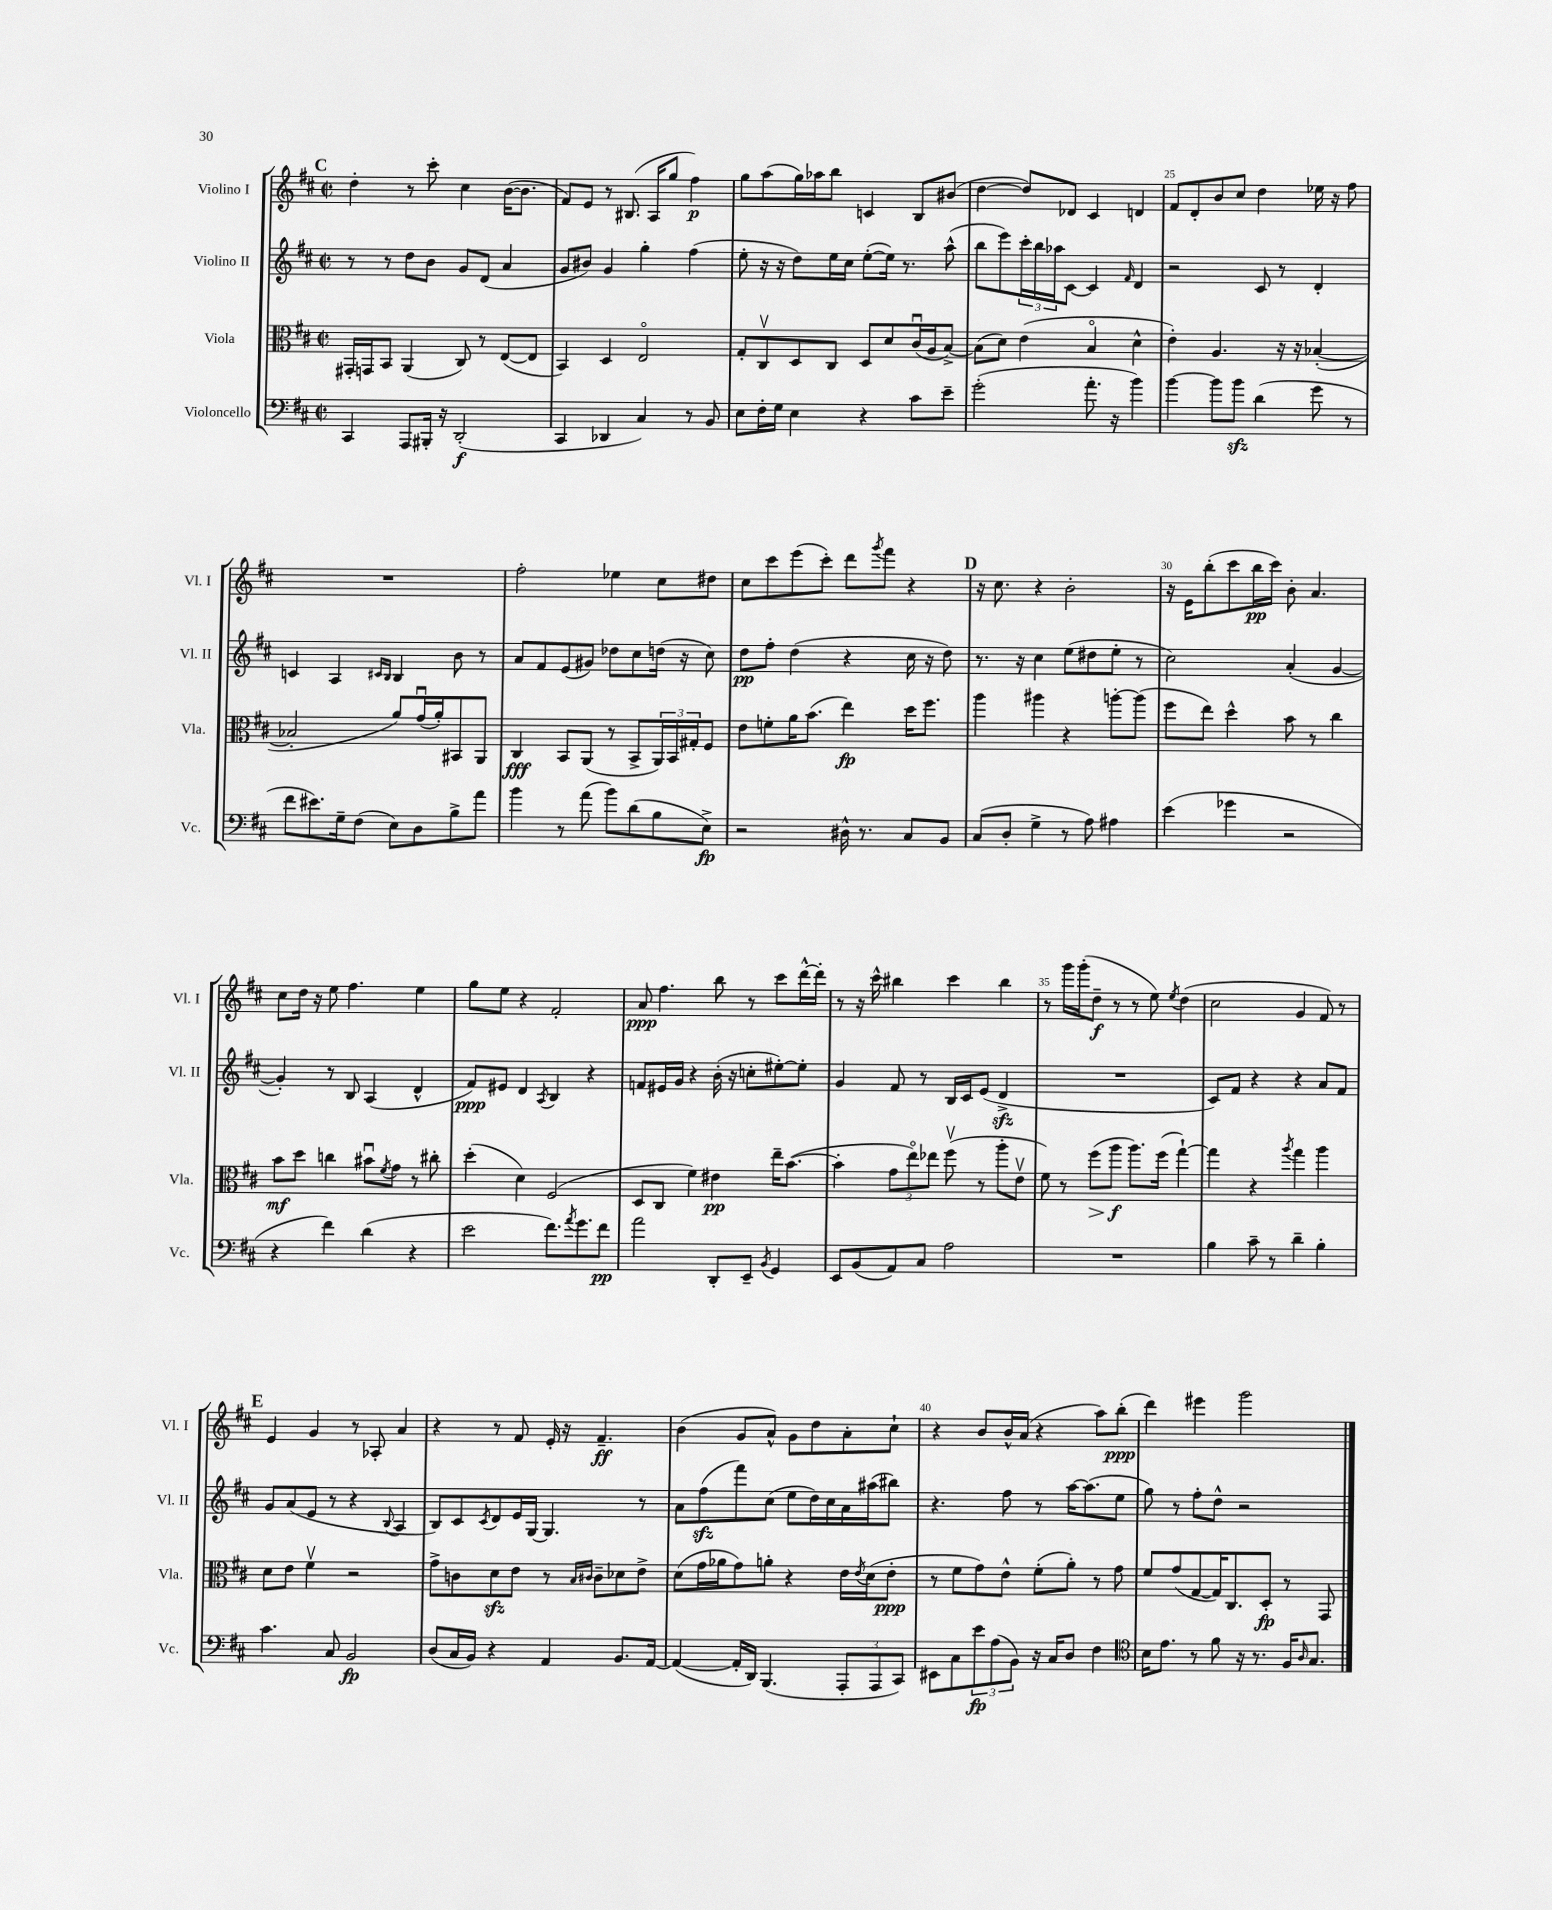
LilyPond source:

<<
\new StaffGroup <<
\new Staff = "s0" \with { instrumentName = "Violino I" shortInstrumentName = "Vl. I" } {
    \clef treble \key d \major \defaultTimeSignature \time 2/2
    \mark \markup { \bold "C" } d''4-. r8 cis'''8-. cis''4 b'16~( b'8. |
    fis'8) e'8 r8 bis8.( a16 g''8 fis''4\p) |
    g''8 a''8( g''16) aes''16 b''8 c'4 b8 bis'8( |
    d''4~ d''8) des'8 cis'4 d'4 |
    fis'8 d'8-. b'8 cis''8 d''4 ees''16 r16 fis''8 |
    R1 |
    fis''2-. ees''4 cis''8 dis''8 |
    cis''8 cis'''8 e'''8( cis'''8-.) d'''8 \acciaccatura { g'''8 } fis'''8 r4 |
    \mark \markup { \bold "D" } r16 cis''8. r4 b'2-. |
    r16 e'16 b''8-.( cis'''8 b''16\pp cis'''16) b'8-. a'4. |
    cis''8 d''16 r16 e''8 fis''4. e''4 |
    g''8 e''8 r4 fis'2-. |
    a'8\ppp fis''4. b''8 r8 cis'''8 d'''16~-^ d'''16-. |
    r8 r16 cis'''16-^ bis''4 cis'''4 bis''4 |
    r8 g'''16 g'''16-.( d''8--\f r8 r8 e''8) \acciaccatura { e''8 } d''4( |
    cis''2 g'4 fis'8) r8 |
    \mark \markup { \bold "E" } e'4 g'4 r8 aes8-. a'4 |
    r4 r8 fis'8 e'16-. r16 fis'4.--\ff |
    b'4( g'8 a'8-^) g'8 d''8 a'8-. cis''8-! |
    r4 b'8 b'16-^ a'16( r4 a''8) b''8-.\ppp( |
    d'''4) eis'''4 g'''2 \bar "|." |
}
\new Staff = "s1" \with { instrumentName = "Violino II" shortInstrumentName = "Vl. II" } {
    \clef treble \key d \major \defaultTimeSignature \time 2/2
    \mark \markup { \bold "C" } r8 r8 d''8 b'8 g'8 d'8( a'4 |
    g'8 bis'8) g'4 g''4-. fis''4( |
    e''8-. r16 r16 d''8) e''16 cis''16 e''8~-.( e''16) r8. a''8-^( |
    b''8 e'''8) \tuplet 3/2 { cis'''16-. b''16 aes''16 } cis'8~ cis'4 \grace { fis'16 } d'4 |
    r2 cis'8 r8 d'4-. |
    c'4 a4 \grace { cis'16 b16 } b4 b'8 r8 |
    a'8 fis'8 e'8( gis'8) des''8 cis''8 d''16( r16 cis''8) |
    d''8\pp fis''8-. d''4( r4 cis''16 r16 d''8) |
    \mark \markup { \bold "D" } r8. r16 cis''4 e''8( dis''8 e''8-. r8 |
    cis''2) a'4-.( g'4~ |
    g'4-.) r8 b8 a4( d'4-^ |
    fis'8\ppp) eis'8 d'4 \acciaccatura { a8 } b4 r4 |
    f'8 eis'16 g'16 r4 b'16-.( r16 c''8-. eis''8~-.) eis''8-. |
    g'4 fis'8 r8 b16 cis'16 e'8( d'4->\sfz |
    R1 |
    cis'8) fis'8 r4 r4 a'8 fis'8 |
    \mark \markup { \bold "E" } g'8 a'8( e'8 r8 r4 \appoggiatura { b8 } a4 |
    b8) cis'8 \acciaccatura { cis'8 } d'8 e'16 g16~ g4. r8 |
    a'8 fis''8\sfz( fis'''8) cis''8( e''8 d''16) cis''16 a'16 ais''16( bis''8) |
    r4. fis''8 r8 a''16~ a''8.( e''8 |
    g''8) r8 fis''8-. d''8-^ r2 \bar "|." |
}
\new Staff = "s2" \with { instrumentName = "Viola" shortInstrumentName = "Vla." } {
    \clef alto \key d \major \defaultTimeSignature \time 2/2
    \mark \markup { \bold "C" } gis,16-. g,16 b,8 a,4( cis8) r8 e8~( e8 |
    b,4) d4 e2\flageolet |
    g8-. cis8\upbow d8 cis8 d8 d'8 cis'16\downbow( a16 b8~->) |
    b8( d'8) e'4( b4\flageolet d'4-^ |
    e'4-.) a4. r16 r16 bes4~-.( |
    bes2-. a'8) g'16\downbow( a'16-.) bis,8 a,8 |
    cis4\fff b,8 a,8( r8 b,8-> \tuplet 3/2 { a,16) b,16 gis16-. } fis8 |
    e'8 f'8-. a'16 b'8.( e''4\fp) d''16 fis''8. |
    \mark \markup { \bold "D" } a''4 ais''4 r4 a''8~-. a''8( |
    fis''8 e''8) d''4-^ b'8 r8 cis''4 |
    b'8\mf d''8 c''4 bis'8\downbow \acciaccatura { fis'8 } g'8 r8 cis''8-. |
    d''4-.( d'4) fis2( |
    d8 cis8 fis'4) eis'4\pp e''16-- b'8.~( |
    b'4-. \tuplet 3/2 { g'8 e''8\flageolet) ees''8 } fis''8\upbow( r8 a''8-. e'8\upbow |
    fis'8) r8 fis''8\>( a''8\f\! a''8.) fis''16( g''4~-!) |
    g''4 r4 \acciaccatura { a''8 } g''4 a''4 |
    \mark \markup { \bold "E" } d'8 e'8 fis'4\upbow r2 |
    g'8-> c'8 d'8\sfz e'8 r8 \grace { b16 cis'16 } cis'8-- des'8 e'8-> |
    d'8( g'16 aes'16 g'8) a'8-. r4 e'16 \acciaccatura { e'8 } d'16( e'8-.\ppp |
    r8 fis'8 g'8) e'8-^ fis'8-.( a'8-.) r8 g'8 |
    fis'8 g'8( g8~ g16) cis8. d8-.\fp r8 g,8 \bar "|." |
}
\new Staff = "s3" \with { instrumentName = "Violoncello" shortInstrumentName = "Vc." } {
    \clef bass \key d \major \defaultTimeSignature \time 2/2
    \mark \markup { \bold "C" } cis,4 a,,8 bis,,16-. r16 d,2-.\f( |
    cis,4 des,4 cis4) r8 b,8 |
    e8 fis16-. g16 e4 r4 cis'8 e'8-- |
    g'2-.( a'8.-. r16 b'4) |
    b'4~ b'8 b'8\sfz d'4( g'8 r8 |
    fis'8 eis'8.) g16-- fis8( e8) d8 b8-> a'8 |
    b'4 r8 a'8( b'8) d'8( b8 e8->\fp) |
    r2 dis16-^ r8. cis8 b,8 |
    \mark \markup { \bold "D" } cis8( d8-. g4-> r8 a8) ais4 |
    e'4( ges'4 r2 |
    r4 fis'4) d'4( r4 |
    e'2 fis'8.) \acciaccatura { a'8 } g'8. fis'8\pp |
    a'2 d,8-. e,8-- \acciaccatura { b,8 } g,4 |
    e,8 b,8( a,8) cis8 a2 |
    R1 |
    b4 cis'8-- r8 d'4-- b4-. |
    \mark \markup { \bold "E" } cis'4. cis8 b,2\fp |
    d8( cis16 b,16) r4 a,4 b,8. a,16~ |
    a,4~( a,16-. d,16) b,,4.( \tuplet 3/2 { a,,8-. a,,8 cis,8) } |
    eis,8 cis8 \tuplet 3/2 { e'8\fp a8( b,8) } r16 cis16 d8 fis4 |
    \clef tenor b16 e'8. r8 fis'8 r16 r8. fis16 \grace { a16 } g8. \bar "|." |
}
>>
>>
\layout { \context { \Score currentBarNumber = #21 \override BarNumber.break-visibility = ##(#f #t #t) barNumberVisibility = #(every-nth-bar-number-visible 5) } }
